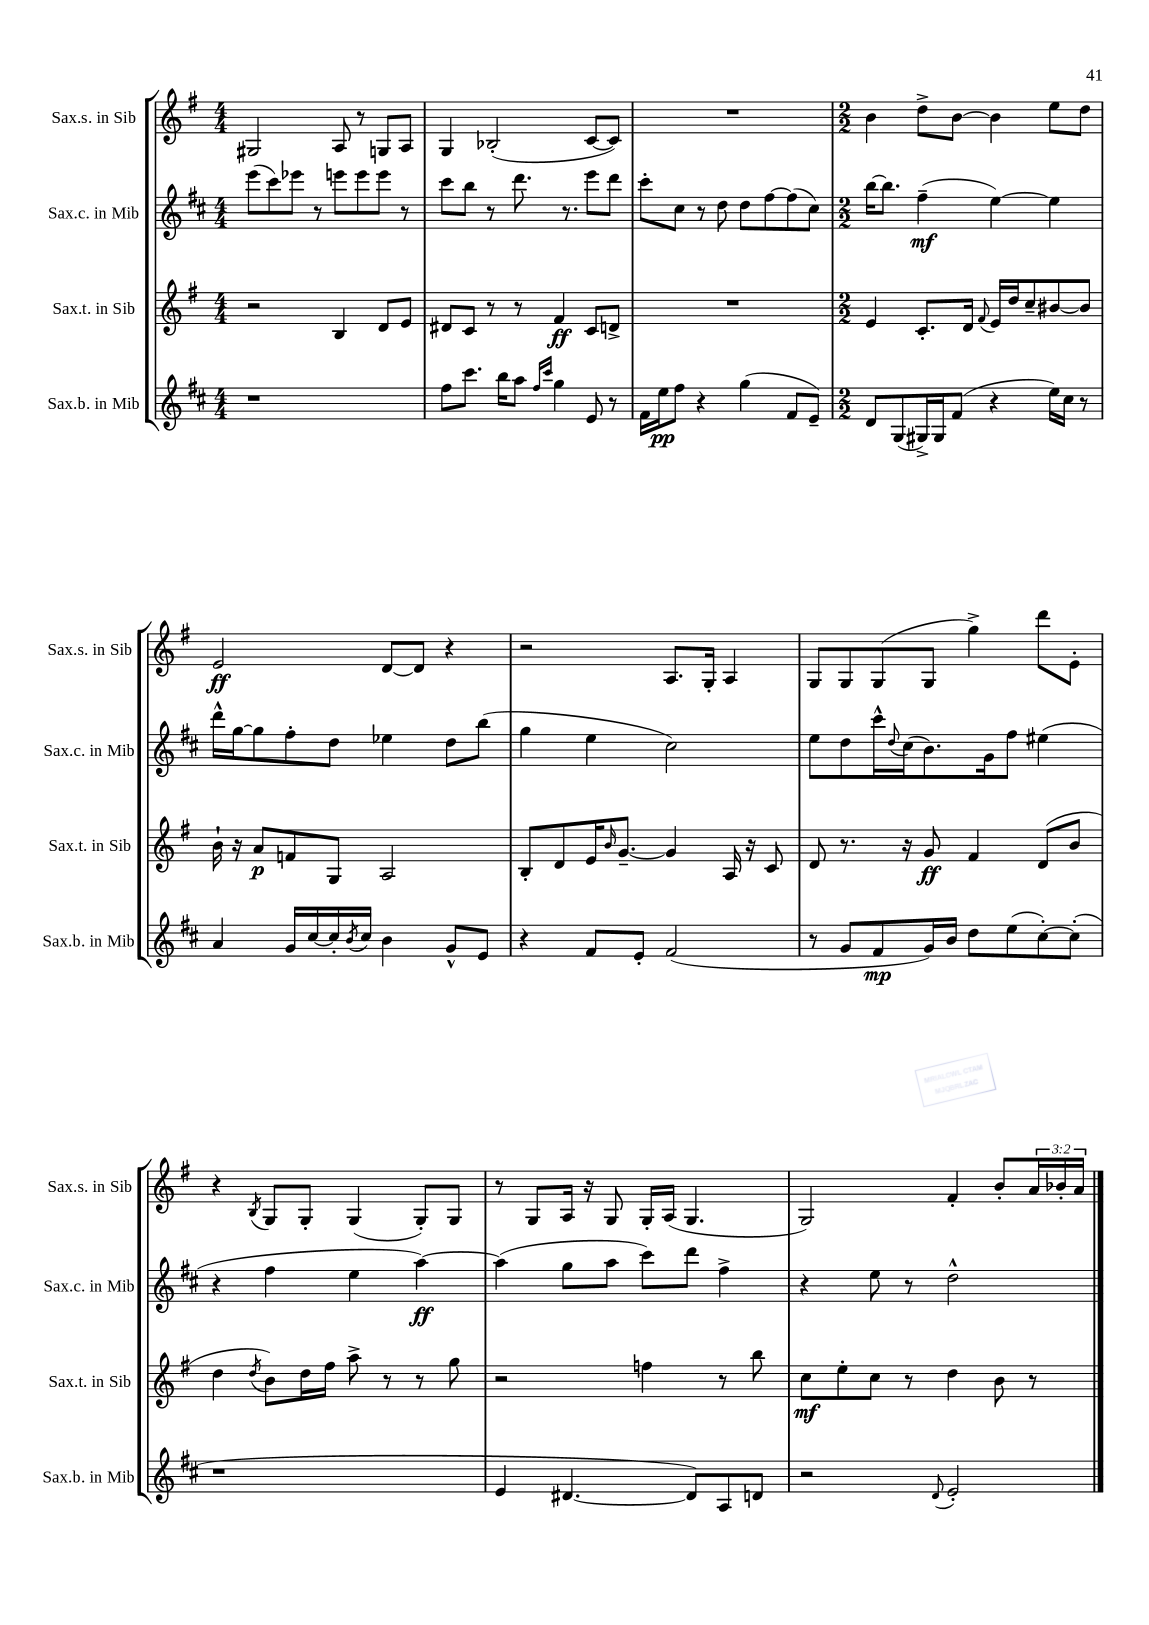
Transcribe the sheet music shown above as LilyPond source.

<<
\new StaffGroup <<
\new Staff = "s0" \with { instrumentName = "Sax.s. in Sib" shortInstrumentName = "Sax.s. in Sib" } {
    \clef treble \key g \major \numericTimeSignature \time 4/4 \override Staff.TupletNumber.text = #tuplet-number::calc-fraction-text
    gis2 a8 r8 g8 a8 |
    g4 bes2-.( c'8~ c'8) |
    R1 |
    \numericTimeSignature \time 2/2 b'4 d''8-> b'8~ b'4 e''8 d''8 |
    e'2\ff d'8~ d'8 r4 |
    r2 a8. g16-. a4 |
    g8 g8 g8( g8 g''4->) d'''8 e'8-. |
    r4 \acciaccatura { b8 } g8 g8-. g4( g8-.) g8 |
    r8 g8 a16 r16 g8 g16-. a16( g4. |
    g2) fis'4-. b'8-. \tuplet 3/2 { a'16 bes'16-. a'16 } \bar "|." |
}
\new Staff = "s1" \with { instrumentName = "Sax.c. in Mib" shortInstrumentName = "Sax.c. in Mib" } {
    \clef treble \key d \major \numericTimeSignature \time 4/4
    e'''8( cis'''8) ees'''8 r8 e'''8 e'''8 e'''8 r8 |
    cis'''8 b''8 r8 d'''8. r8. e'''8 d'''8 |
    cis'''8-. cis''8 r8 d''8 d''8 fis''8~ fis''8( cis''8) |
    \numericTimeSignature \time 2/2 b''16~ b''8. fis''4--\mf( e''4~) e''4 |
    d'''16-^ g''16~ g''8 fis''8-. d''8 ees''4 d''8 b''8( |
    g''4 e''4 cis''2) |
    e''8 d''8 cis'''16-^ \appoggiatura { d''8 } cis''16( b'8.) g'16 fis''8 eis''4( |
    r4 fis''4 e''4 a''4~\ff) |
    a''4( g''8 a''8 cis'''8) d'''8 fis''4-> |
    r4 e''8 r8 d''2-^ \bar "|." |
}
\new Staff = "s2" \with { instrumentName = "Sax.t. in Sib" shortInstrumentName = "Sax.t. in Sib" } {
    \clef treble \key g \major \numericTimeSignature \time 4/4
    r2 b4 d'8 e'8 |
    dis'8 c'8 r8 r8 fis'4\ff c'8 d'8-> |
    R1 |
    \numericTimeSignature \time 2/2 e'4 c'8.-. d'16 \appoggiatura { fis'8 } e'16 d''16 c''8-- bis'8~ bis'8 |
    b'16-! r16 a'8\p f'8 g8 a2 |
    b8-. d'8 e'16 \grace { b'16 } g'8.~-- g'4 a16 r16 c'8 |
    d'8 r8. r16 g'8\ff fis'4 d'8( b'8 |
    d''4 \acciaccatura { d''8 } b'8) d''16 fis''16 a''8-> r8 r8 g''8 |
    r2 f''4 r8 b''8 |
    c''8\mf e''8-. c''8 r8 d''4 b'8 r8 \bar "|." |
}
\new Staff = "s3" \with { instrumentName = "Sax.b. in Mib" shortInstrumentName = "Sax.b. in Mib" } {
    \clef treble \key d \major \numericTimeSignature \time 4/4
    r1 |
    fis''8 cis'''8. b''16 a''8 \grace { fis''16 cis'''16 } g''4 e'8 r8 |
    fis'16 e''16\pp fis''8 r4 g''4( fis'8 e'8--) |
    \numericTimeSignature \time 2/2 d'8 g8( gis16->) gis16 fis'8( r4 e''16) cis''16 r8 |
    a'4 g'16 cis''16~ cis''16-. \acciaccatura { b'8 } cis''16 b'4 g'8-^ e'8 |
    r4 fis'8 e'8-. fis'2( |
    r8 g'8 fis'8\mp g'16) b'16 d''8 e''8( cis''8~-.) cis''8-.( |
    r1 |
    e'4 dis'4.~ dis'8) a8 d'8 |
    r2 \appoggiatura { d'8 } e'2-. \bar "|." |
}
>>
>>
\layout { \context { \Score \remove "Bar_number_engraver" } }
